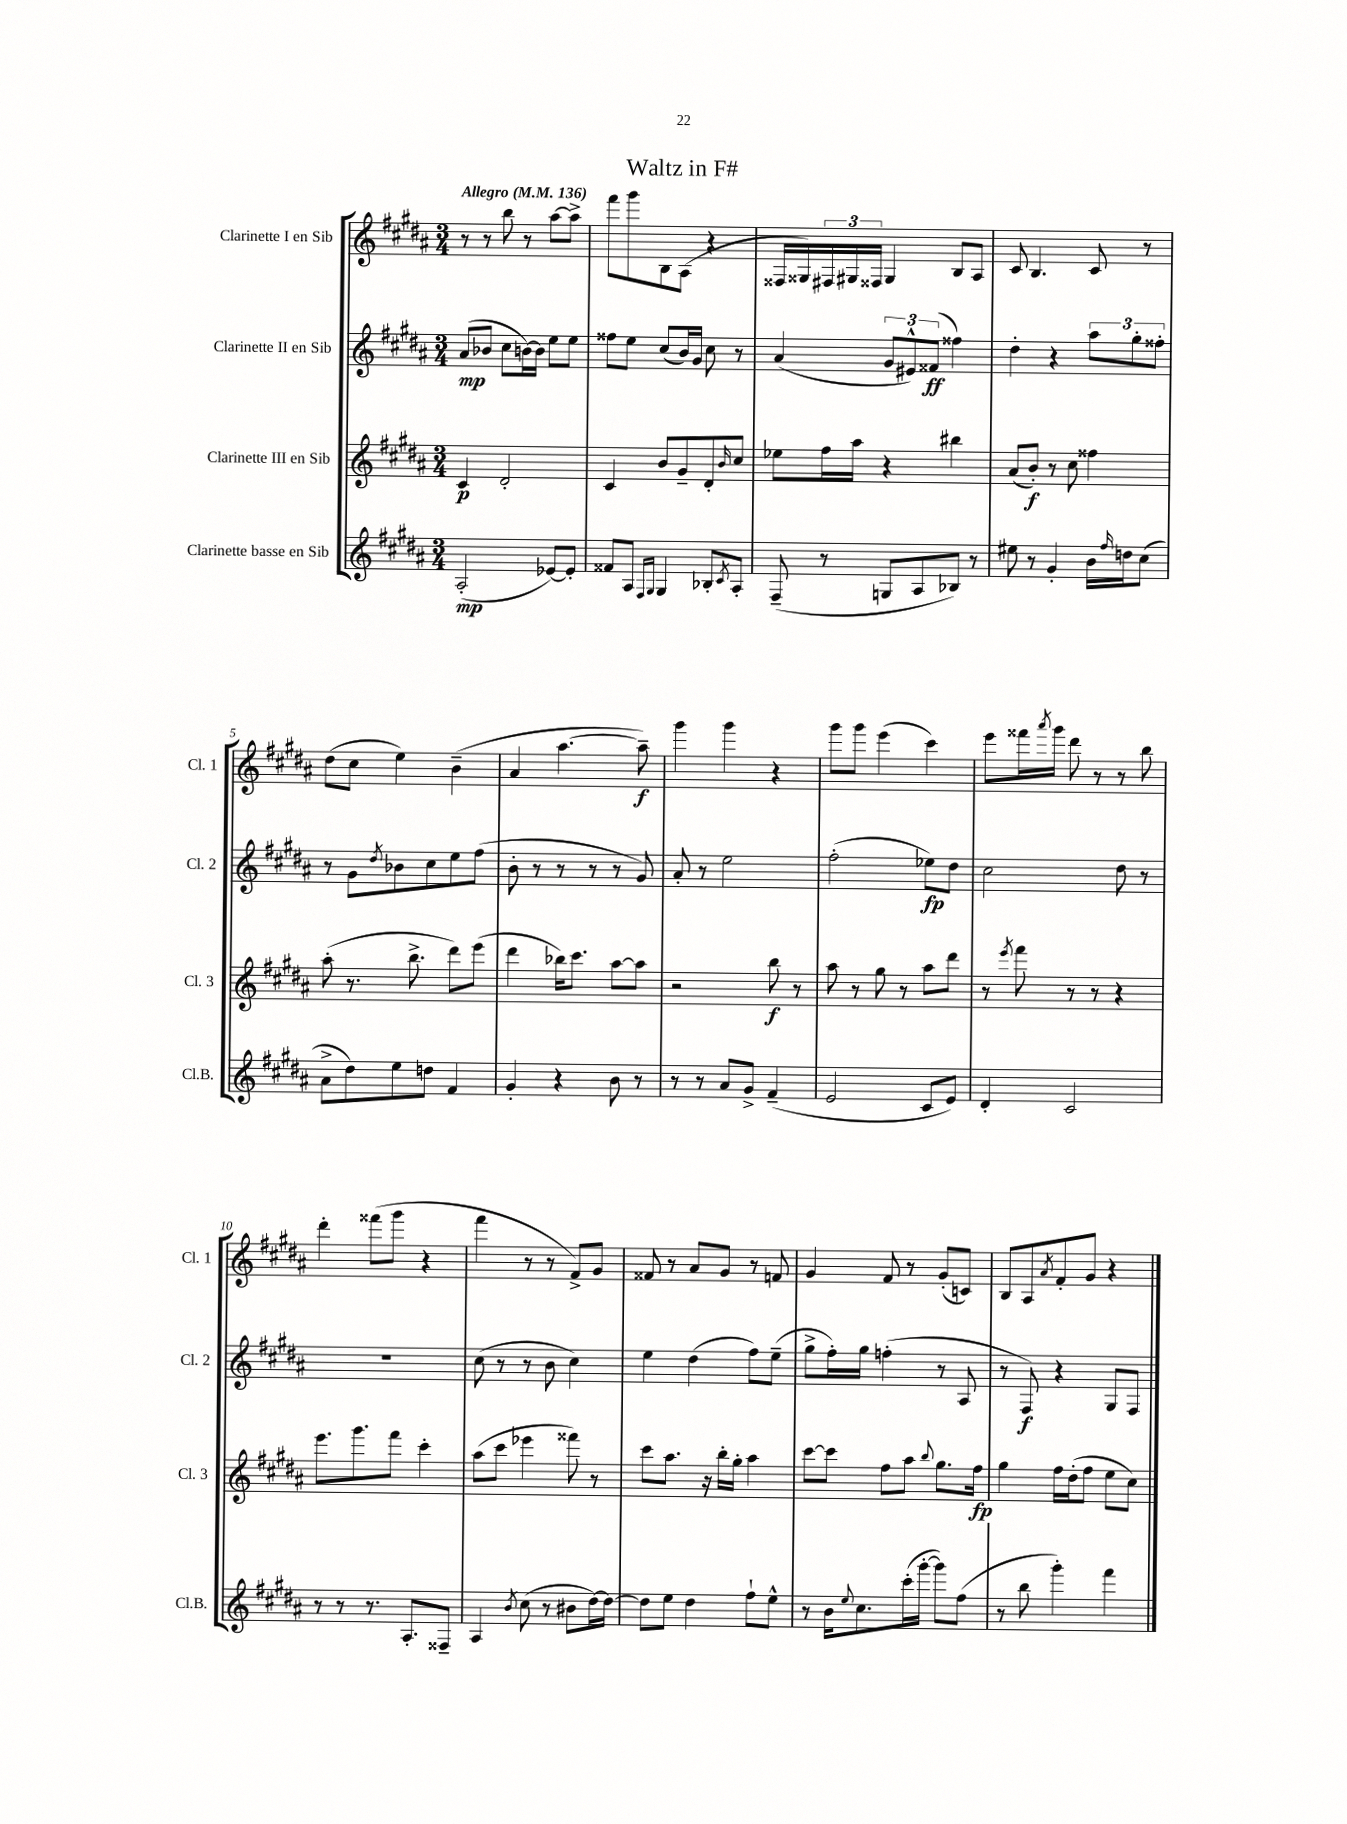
\header { title = "Waltz in F#" }
<<
\new StaffGroup <<
\new Staff = "s0" \with { instrumentName = "Clarinette I en Sib" shortInstrumentName = "Cl. 1" } {
    \clef treble \key b \major \numericTimeSignature \time 3/4 \tempo "Allegro" 4 = 136
    r8 r8 b''8 r8 ais''8~ ais''8-> |
    fis'''8 gis'''8 b8 ais8( r4 |
    fisis16 gisis16) \tuplet 3/2 { fis16 gis16 fisis16 } gis4 b8 ais8 |
    cis'8 b4. cis'8 r8 |
    dis''8( cis''8 e''4) b'4--( |
    ais'4 ais''4.~ ais''8--\f) |
    gis'''4 gis'''4 r4 |
    gis'''8 gis'''8 e'''4( cis'''4) |
    e'''8 fisis'''16 \acciaccatura { ais'''8 } gis'''16 dis'''8 r8 r8 b''8 |
    dis'''4-. fisis'''8( gis'''8 r4 |
    fis'''4 r8 r8 fis'8->) gis'8 |
    fisis'8 r8 ais'8 gis'8 r8 f'8 |
    gis'4 fis'8 r8 gis'8-.( c'8) |
    b8 ais8 \acciaccatura { ais'8 } fis'8-. gis'8 r4 \bar "|." |
}
\new Staff = "s1" \with { instrumentName = "Clarinette II en Sib" shortInstrumentName = "Cl. 2" } {
    \clef treble \key b \major \numericTimeSignature \time 3/4
    ais'8\mp( bes'8 cis''8 b'16~) b'16 e''8 e''8 |
    fisis''8 e''8 cis''8( b'16) gis'16 cis''8 r8 |
    ais'4( \tuplet 3/2 { gis'8 eis'8-^) fisis'8\ff( } fisis''4) |
    dis''4-. r4 \tuplet 3/2 { ais''8 gis''8-. fisis''8-. } |
    r8 gis'8 \acciaccatura { dis''8 } bes'8 cis''8 e''8 fis''8( |
    b'8-. r8 r8 r8 r8 gis'8) |
    ais'8-. r8 e''2 |
    fis''2-.( ees''8\fp) dis''8 |
    cis''2 dis''8 r8 |
    R2. |
    cis''8( r8 r8 b'8 cis''4) |
    e''4 dis''4( fis''8) e''8--( |
    gis''8-> fis''16-.) gis''16 f''4-.( r8 ais8 |
    r8 fis8\f) r4 gis8 fis8 \bar "|." |
}
\new Staff = "s2" \with { instrumentName = "Clarinette III en Sib" shortInstrumentName = "Cl. 3" } {
    \clef treble \key b \major \numericTimeSignature \time 3/4
    cis'4\p dis'2-. |
    cis'4 b'8 gis'8-- dis'8-. \grace { b'16 } cis''8 |
    ees''8 fis''16 ais''16 r4 bis''4 |
    ais'8( b'8-.\f) r8 cis''8 fisis''4 |
    ais''8-.( r8. b''8.-> dis'''8) e'''8( |
    dis'''4 bes''16) cis'''8. ais''8~ ais''8 |
    r2 b''8\f r8 |
    ais''8 r8 gis''8 r8 ais''8 dis'''8 |
    r8 \acciaccatura { e'''8 } fis'''8 r8 r8 r4 |
    e'''8. gis'''8. fis'''8 cis'''4-. |
    ais''8( cis'''8 ees'''4 fisis'''8) r8 |
    cis'''8 ais''8. r16 b''16-. gis''16-. ais''4 |
    cis'''8~ cis'''8 fis''8 ais''8 \appoggiatura { b''8 } gis''8. fis''16\fp |
    gis''4 fis''16 dis''16-.( fis''8 e''8 cis''8) \bar "|." |
}
\new Staff = "s3" \with { instrumentName = "Clarinette basse en Sib" shortInstrumentName = "Cl.B." } {
    \clef treble \key b \major \numericTimeSignature \time 3/4
    ais2-.\mp( ees'8~) ees'8-. |
    fisis'8 ais8 \grace { fis16 gis16 } gis4 bes8-. \acciaccatura { cis'8 } ais8-. |
    fis8--( r8 g8 ais8 bes8) r8 |
    eis''8 r8 gis'4-. b'16 \grace { fis''16 } d''16 cis''8( |
    ais'8-> dis''8) e''8 d''8 fis'4 |
    gis'4-. r4 b'8 r8 |
    r8 r8 ais'8 gis'8-> fis'4--( |
    e'2 cis'8 e'8) |
    dis'4-. cis'2 |
    r8 r8 r8. ais8.-. fisis8-- |
    ais4 \acciaccatura { b'8 } cis''8( r8 bis'8 dis''16~) dis''16~ |
    dis''8 e''8 dis''4 fis''8-! e''8-^ |
    r8 b'16 \appoggiatura { e''8 } cis''8. cis'''16-.( gis'''16~-. gis'''8) fis''8( |
    r8 b''8 gis'''4-.) fis'''4 \bar "|." |
}
>>
>>
